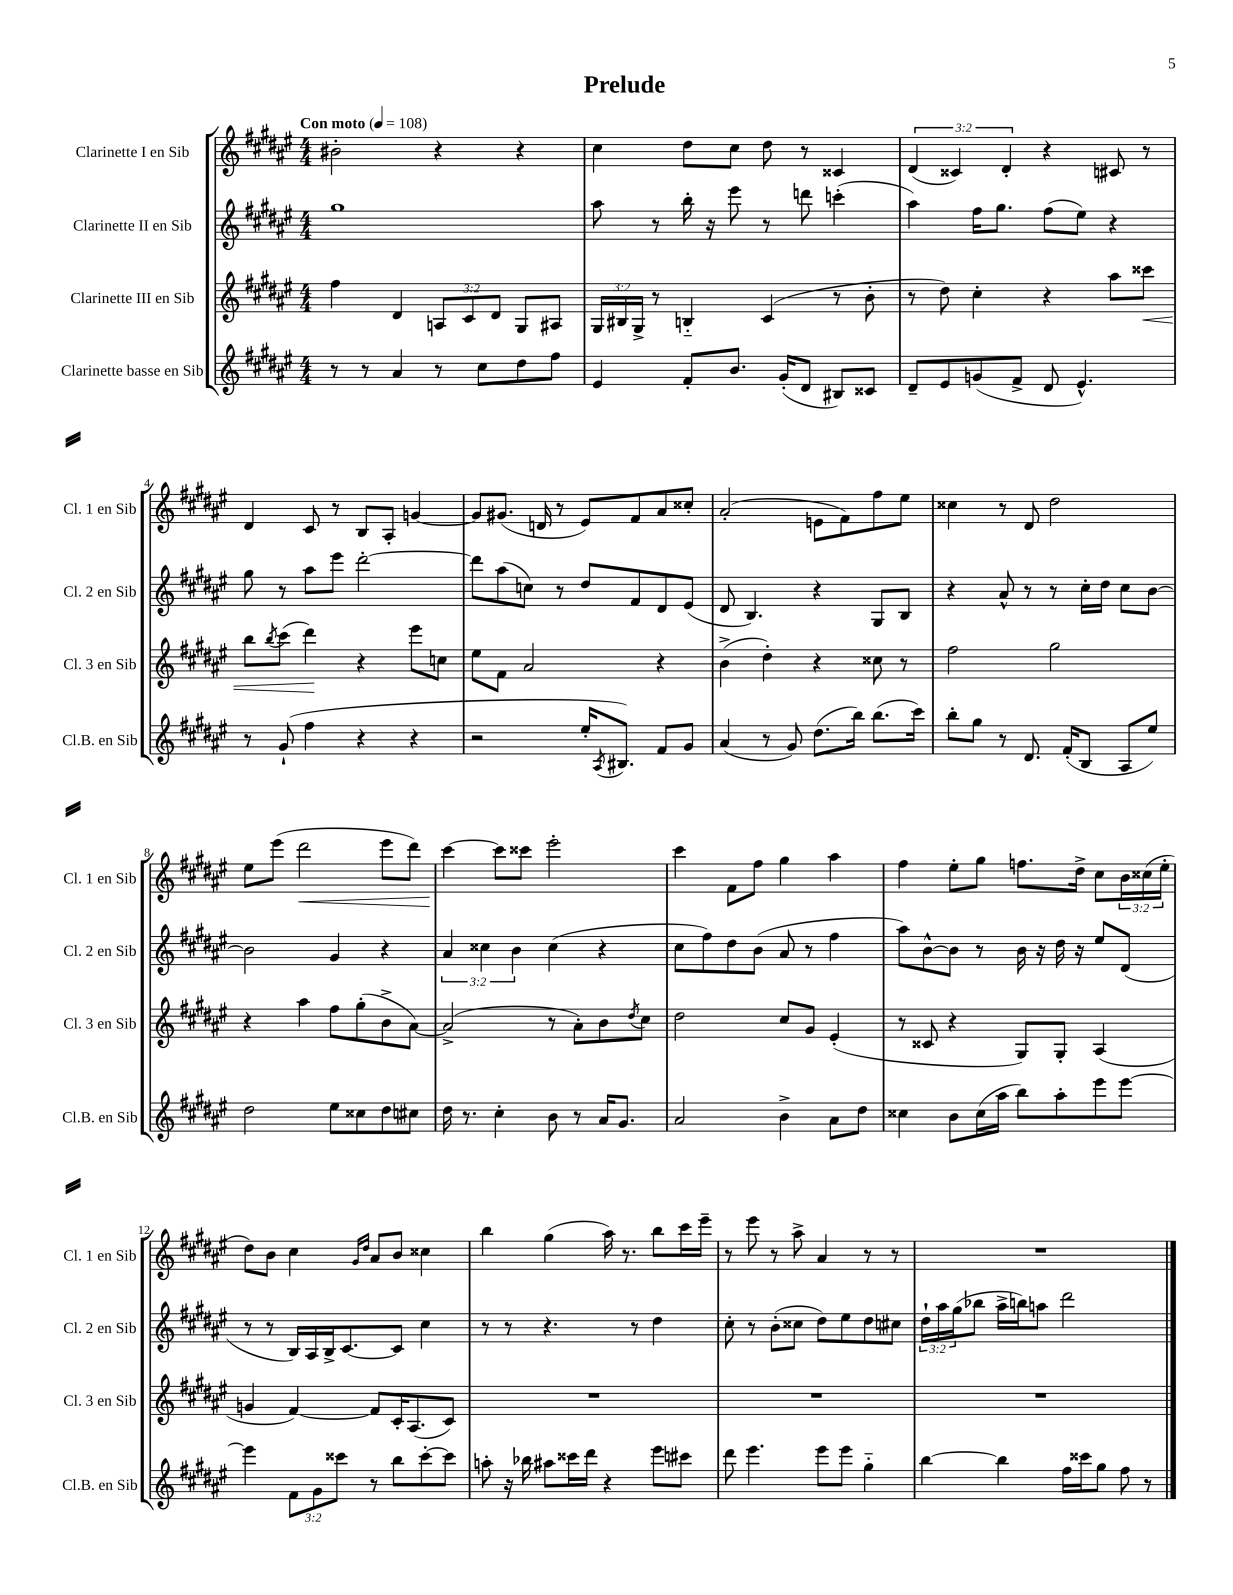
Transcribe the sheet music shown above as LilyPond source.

\header { title = "Prelude" }
<<
\new StaffGroup <<
\new Staff = "s0" \with { instrumentName = "Clarinette I en Sib" shortInstrumentName = "Cl. 1 en Sib" } {
    \clef treble \key fis \major \numericTimeSignature \time 4/4 \override Staff.TupletNumber.text = #tuplet-number::calc-fraction-text \tempo "Con moto" 4 = 108
    bis'2-. r4 r4 |
    cis''4 dis''8 cis''8 dis''8 r8 cisis'4 |
    \tuplet 3/2 { dis'4( cisis'4) dis'4-. } r4 cis'8 r8 |
    dis'4 cis'8 r8 b8 ais8-. g'4~ |
    g'8 gis'8.( d'16 r8 eis'8) fis'8 ais'8 cisis''8-. |
    ais'2-.( e'8 fis'8) fis''8 eis''8 |
    cisis''4 r8 dis'8 dis''2 |
    eis''8 eis'''8( dis'''2\< eis'''8 dis'''8) |
    cis'''4~\! cis'''8 cisis'''8 eis'''2-. |
    cis'''4 fis'8 fis''8 gis''4 ais''4 |
    fis''4 eis''8-. gis''8 f''8. dis''16-> cis''8 \tuplet 3/2 { b'16 cisis''16( eis''16-. } |
    dis''8) b'8 cis''4 \grace { gis'16 dis''16 } ais'8 b'8 cisis''4 |
    b''4 gis''4( ais''16) r8. b''8 cis'''16 eis'''16-- |
    r8 eis'''8 r8 ais''8-> ais'4 r8 r8 |
    R1 \bar "|." |
}
\new Staff = "s1" \with { instrumentName = "Clarinette II en Sib" shortInstrumentName = "Cl. 2 en Sib" } {
    \clef treble \key fis \major \numericTimeSignature \time 4/4 \override Staff.TupletNumber.text = #tuplet-number::calc-fraction-text
    gis''1 |
    ais''8 r8 b''16-. r16 eis'''8 r8 d'''8 c'''4-.( |
    ais''4) fis''16 gis''8. fis''8( eis''8) r4 |
    gis''8 r8 ais''8 eis'''8 dis'''2~-. |
    dis'''8 ais''8( c''8) r8 dis''8 fis'8 dis'8 eis'8( |
    dis'8 b4.) r4 gis8 b8 |
    r4 ais'8-^ r8 r8 cis''16-. dis''16 cis''8 b'8~ |
    b'2 gis'4 r4 |
    \tuplet 3/2 { ais'4 cisis''4 b'4 } cisis''4( r4 |
    cis''8 fis''8) dis''8 b'8( ais'8 r8 fis''4 |
    ais''8) b'8~-^ b'8 r8 b'16 r16 dis''16 r16 eis''8 dis'8( |
    r8 r8 b16) ais16 b16-> cis'8.~ cis'8 cis''4 |
    r8 r8 r4. r8 dis''4 |
    cis''8-. r8 b'8-.( cisis''8 dis''8) eis''8 dis''8 cis''8 |
    \tuplet 3/2 { dis''16-! ais''16 gis''16( } bes''8 ais''16-> b''16) a''8 dis'''2 \bar "|." |
}
\new Staff = "s2" \with { instrumentName = "Clarinette III en Sib" shortInstrumentName = "Cl. 3 en Sib" } {
    \clef treble \key fis \major \numericTimeSignature \time 4/4 \override Staff.TupletNumber.text = #tuplet-number::calc-fraction-text
    fis''4 dis'4 \tuplet 3/2 { a8 cis'8 dis'8 } gis8 ais8 |
    \tuplet 3/2 { gis16 bis16 gis16-> } r8 b4-_ cis'4( r8 b'8-. |
    r8 dis''8) cis''4-. r4 ais''8 cisis'''8\< |
    b''8 \acciaccatura { b''8 } cis'''8( dis'''4\!) r4 eis'''8 c''8 |
    eis''8 fis'8 ais'2 r4 |
    b'4->( dis''4-.) r4 cisis''8 r8 |
    fis''2 gis''2 |
    r4 ais''4 fis''8 gis''8-.( b'8-> ais'8~) |
    ais'2->( r8 ais'8-.) b'8 \acciaccatura { dis''8 } cis''8 |
    dis''2 cis''8 gis'8 eis'4-.( |
    r8 cisis'8 r4 gis8) gis8-. ais4( |
    g'4 fis'4~) fis'8 cis'16-. ais8.( cis'8) |
    R1 |
    R1 |
    R1 \bar "|." |
}
\new Staff = "s3" \with { instrumentName = "Clarinette basse en Sib" shortInstrumentName = "Cl.B. en Sib" } {
    \clef treble \key fis \major \numericTimeSignature \time 4/4 \override Staff.TupletNumber.text = #tuplet-number::calc-fraction-text
    r8 r8 ais'4 r8 cis''8 dis''8 fis''8 |
    eis'4 fis'8-. b'8. gis'16-.( dis'8 bis8) cisis'8 |
    dis'8-- eis'8 g'8( fis'8-> dis'8 eis'4.-^) |
    r8 gis'8-!( fis''4 r4 r4 |
    r2 eis''16-. \acciaccatura { ais8 } bis8.) fis'8 gis'8 |
    ais'4( r8 gis'8) dis''8.( b''16) b''8.( cis'''16) |
    b''8-. gis''8 r8 dis'8. fis'16-.( b8 ais8 eis''8) |
    dis''2 eis''8 cisis''8 dis''8 cis''8 |
    dis''16 r8. cis''4-. b'8 r8 ais'16 gis'8. |
    ais'2 b'4-> ais'8 dis''8 |
    cisis''4 b'8 cisis''16( ais''16 b''8) ais''8-. eis'''8 eis'''8~ |
    eis'''4 \tuplet 3/2 { fis'8 gis'8 cisis'''8 } r8 b''8 cisis'''8~-. cisis'''8 |
    a''8-. r16 bes''16 ais''8 cisis'''16 dis'''16 r4 eis'''8 cis'''8 |
    dis'''8 eis'''4. eis'''8 eis'''8 gis''4-_ |
    b''4~ b''4 fis''16 cisis'''16 gis''8 fis''8 r8 \bar "|." |
}
>>
>>
